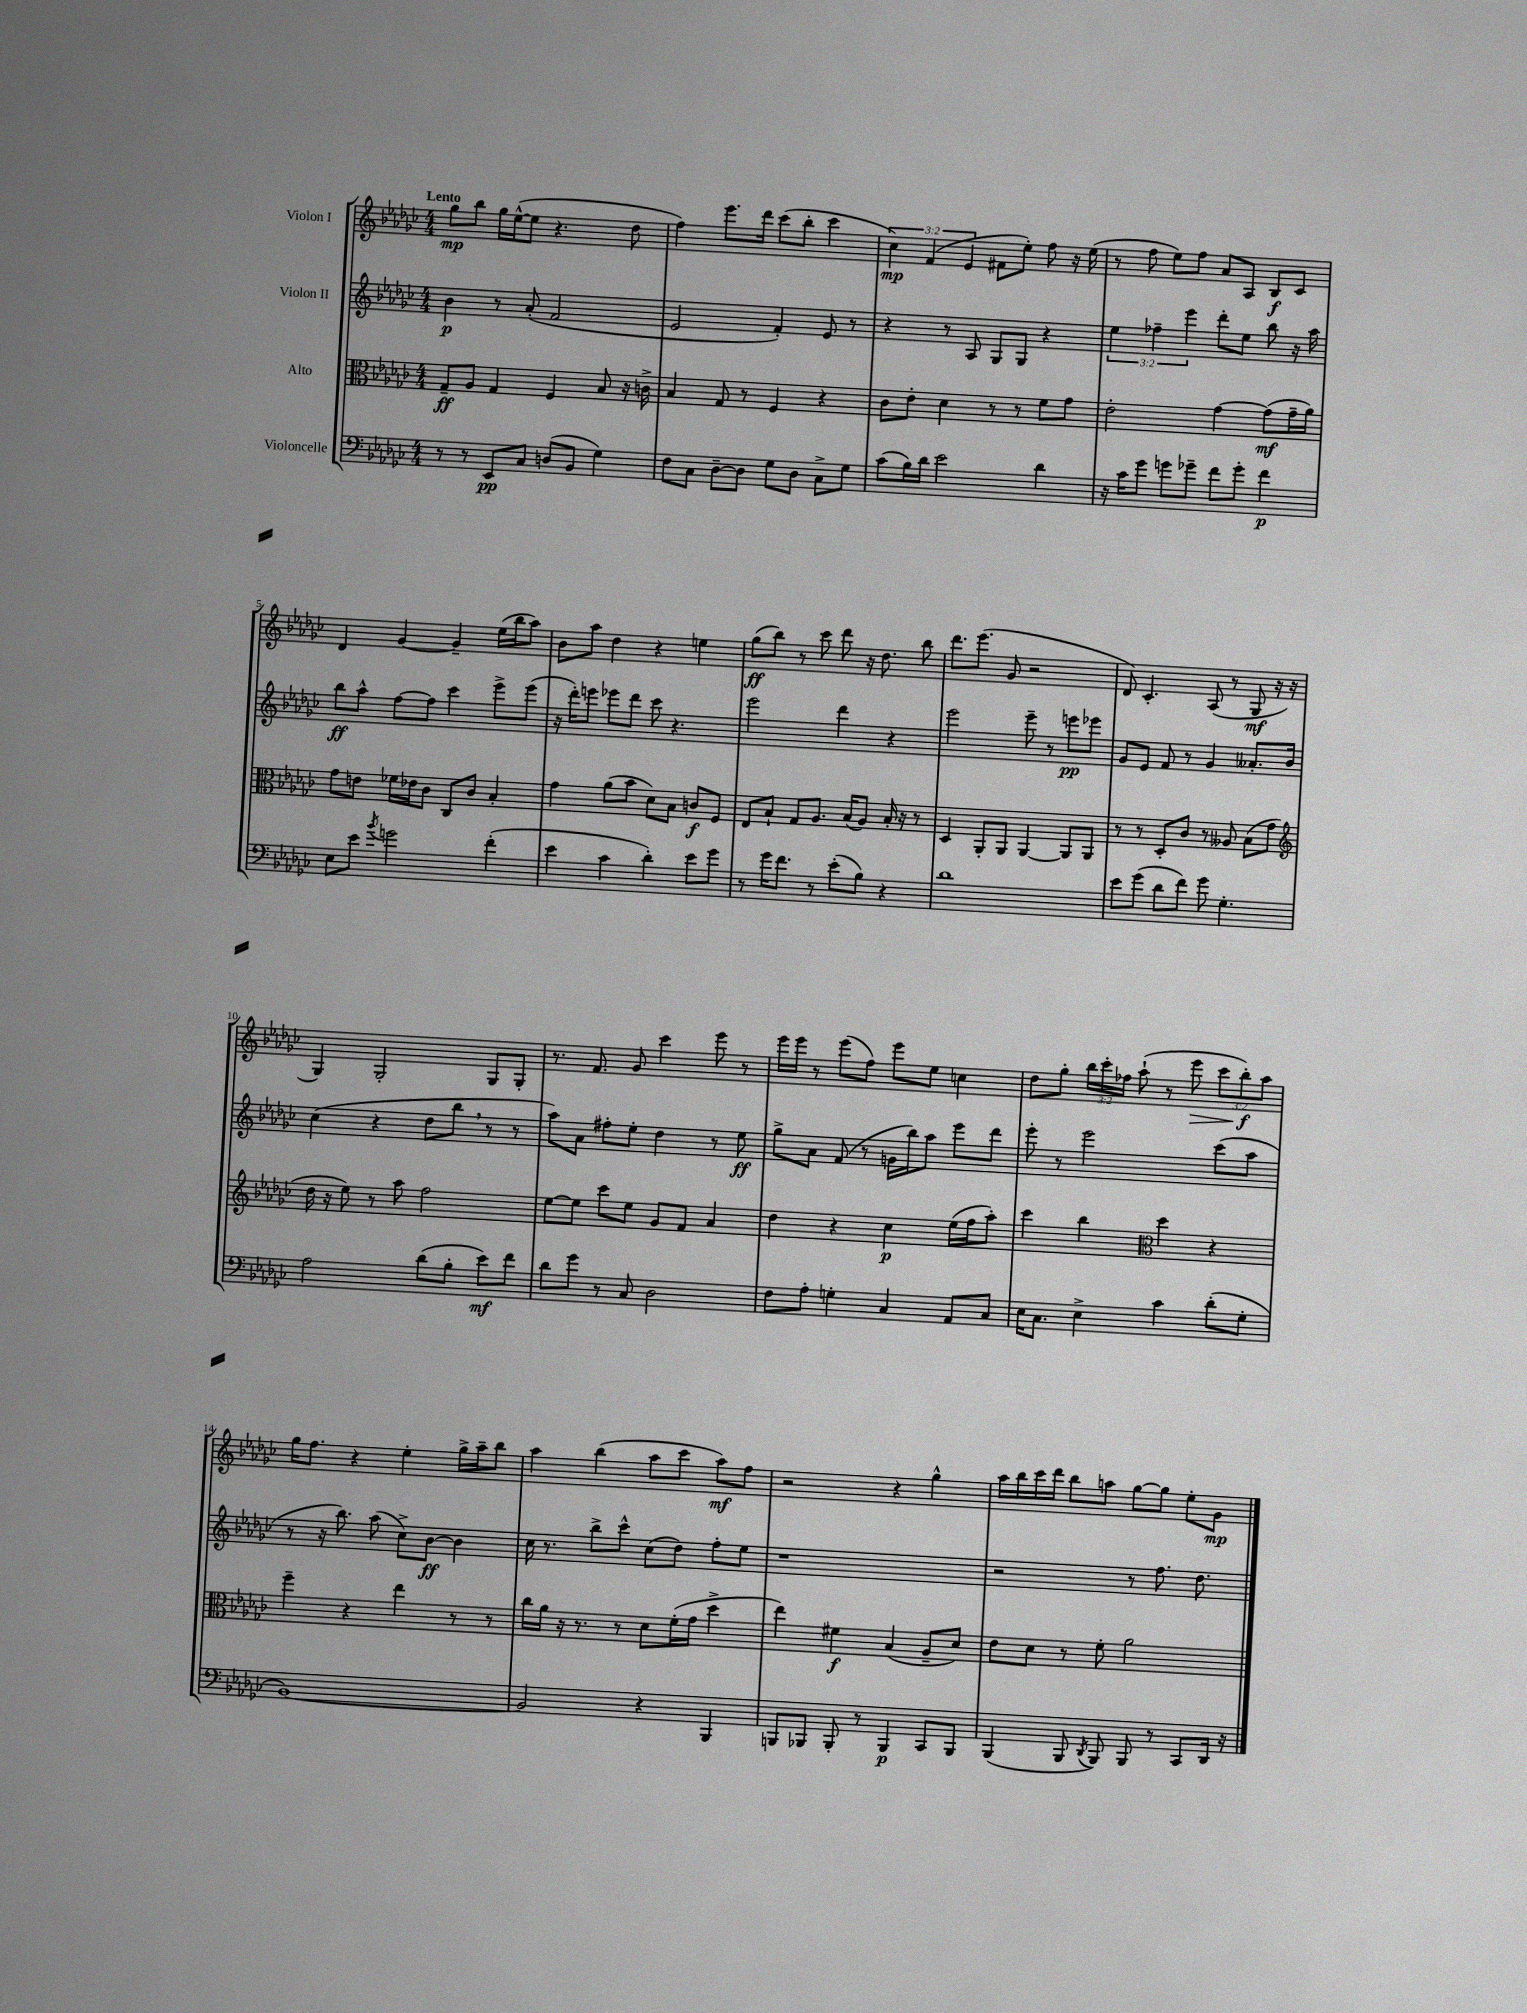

**kern	**dynam	**kern	**dynam	**kern	**dynam	**kern	**dynam
*part4	*part4	*part3	*part3	*part2	*part2	*part1	*part1
*staff4	*staff4	*staff3	*staff3	*staff2	*staff2	*staff1	*staff1
*I"Violoncelle	*	*I"Alto	*	*I"Violon II	*	*I"Violon I	*
*clefF4	*	*clefC3	*	*clefG2	*	*clefG2	*
*k[b-e-a-d-g-c-]	*	*k[b-e-a-d-g-c-]	*	*k[b-e-a-d-g-c-]	*	*k[b-e-a-d-g-c-]	*
*M4/4	*	*M4/4	*	*M4/4	*	*M4/4	*
=1	=1	=1	=1	=1	=1	=1	=1
!	!	!	!	!	!	!LO:TX:a:B:t=Lento	!
8r	.	8G-~/L	ff	4b-\	p	8gg-\L	mp
8r	.	8A-/J	.	.	.	8bb-\J	.
8EE-/L	pp	4G-/	.	8r	.	16gg-\LL	.
.	.	.	.	.	.	([16ee-^^\J	.
8C-/J	.	.	.	(8a-'/	.	8ee-\J]	.
(8Dn/L	.	4F/	.	2f/	.	4.r	.
8BB-/J	.	.	.	.	.	.	.
4G-\)	.	8B-/	.	.	.	.	.
.	.	16r	.	.	.	8dd-\	.
.	.	16cn^\	.	.	.	.	.
=2	=2	=2	=2	=2	=2	=2	=2
8F\L	.	4B-/	.	2e-/	.	4ff\)	.
8C-\J	.	.	.	.	.	.	.
[8D-~\L	.	8G-/	.	.	.	8.eee-\L	.
8D-\J]	.	8r	.	.	.	.	.
.	.	.	.	.	.	16ddd-\Jk	.
8G-\L	.	4F/	.	4f'/)	.	(8ccc-\L	.
8D-\J	.	.	.	.	.	8bb-'\J	.
8C-^\L	.	4r	.	8e-/	.	4ccc-\	.
8G-\J	.	.	.	8r	.	.	.
=3	=3	=3	=3	=3	=3	=3	=3
(8c-\L	.	8c-\L	.	4r	.	6cc-\)	mp
16B-\L)	.	8e-'\J	.	.	.	.	.
.	.	.	.	.	.	(6f/	.
16d-\JJ	.	.	.	.	.	.	.
2e-\	.	4d-\	.	8r	.	.	.
.	.	.	.	.	.	6e-/	.
.	.	.	.	8A-/	.	.	.
.	.	8r	.	8G-/L	.	8f#X\L	.
.	.	8r	.	8G-/J	.	8ee-'\J)	.
4d-\	.	8f\L	.	4r	.	8ff\	.
.	.	8g-\J	.	.	.	16r	.
.	.	.	.	.	.	(16ee-\	.
=4	=4	=4	=4	=4	=4	=4	=4
16r	.	2e-'\	.	6ee-\	.	8r	.
16c-\KL	.	.	.	.	.	.	.
8g-\J	.	.	.	.	.	8ff\	.
.	.	.	.	6ff-X~\	.	.	.
8gn\L	.	.	.	.	.	8ee-\L)	.
.	.	.	.	6eee-\	.	.	.
8g-X~\J	.	.	.	.	.	8ff\J	.
8f\L	.	[4g-\	.	8ddd-'\L	.	8a-/L	.
8g-'\J	.	.	.	8ee-\J	.	8A-/J	.
4f\	p	(8g-\L]	mf	8bb-\	.	8B-/L	f
.	.	16g-~\L	.	16r	.	8c-/J	.
.	.	16a-\JJ)	.	16aa-\	.	.	.
!!LO:LB:g=z
=5	=5	=5	=5	=5	=5	=5	=5
8E-\L	.	8g-\L	.	8bb-\L	ff	4d-/	.
8e-\J	.	8en\J	.	8aa-^^\J	.	.	.
8qb-/	.	.	.	.	.	.	.
2gn\	.	16f-X\LL	.	[8ff\L	.	[4g-/	.
.	.	16e-X\J	.	.	.	.	.
.	.	8c-\J	.	8ff\J]	.	.	.
.	.	8C-/L	.	4ccc-\	.	4g-~/]	.
.	.	8c-/J	.	.	.	.	.
(4f'\	.	4B-'/	.	8eee-^\L	.	(16ee-\LL	.
.	.	.	.	.	.	16bb-\J	.
.	.	.	.	(8eee-\J	.	8aa-\J)	.
=6	=6	=6	=6	=6	=6	=6	=6
4e-\	.	4g-\	.	16r	.	8b-\L	.
.	.	.	.	16ddd-'\KL)	.	.	.
.	.	.	.	8eeen\J	.	8aa-\J	.
4c-\	.	(8a-\L	.	8eee-X\L	.	4dd-\	.
.	.	8b-\J	.	8ddd-\J	.	.	.
4d-'\)	.	8d-\L)	.	8ccc-\	.	4r	.
.	.	8B-\J	.	4.r	.	.	.
8e-\L	.	8cn/L	f	.	.	4een\	.
8g-\J	.	8F/J	.	.	.	.	.
=7	=7	=7	=7	=7	=7	=7	=7
8r	.	8E-/L	.	2eee-\	.	(8gg-\L	ff
16g-\KL	.	8B-`/J	.	.	.	8bb-\J)	.
8.f\J	.	.	.	.	.	.	.
.	.	8G-/L	.	.	.	8r	.
8r	.	8.A-/J	.	.	.	8ccc-\	.
(8e-'\L	.	.	.	4ddd-\	.	8ddd-\	.
.	.	(16B-/KL	.	.	.	.	.
8B-\J)	.	8A-/J)	.	.	.	16r	.
.	.	.	.	.	.	8.dd-\	.
4r	.	16B-'/	.	4r	.	.	.
.	.	16r	.	.	.	.	.
.	.	8r	.	.	.	8bb-\	.
=8	=8	=8	=8	=8	=8	=8	=8
1d-	.	4D-/	.	2eee-\	.	8.ddd-\L	.
.	.	.	.	.	.	(8.eee-\J	.
.	.	8AA-'/L	.	.	.	.	.
.	.	8AA-/J	.	.	.	8g-/	.
.	.	[4AA-/	.	8eee-~\	.	2r	.
.	.	.	.	8r	.	.	.
.	.	8AA-/L]	.	8eeen\L	pp	.	.
.	.	8AA-/J	.	8eee-X\J	.	.	.
=9	=9	=9	=9	=9	=9	=9	=9
8e-\L	.	8r	.	8g-/L	.	8d-/)	.
(8g-\J	.	8r	.	8e-/J	.	4.c-'/	.
8d-\L	.	8D-'/L	.	8f/	.	.	.
8f\J)	.	8c-/J	.	8r	.	.	.
8g-\	.	8r	.	4g-/	.	(8A-/	.
4.G-'\	.	8A--X/	.	.	.	8r	.
.	.	(8B-\L	.	8.a--X'/L	.	8G-/	mf
.	.	8g-\J	.	.	.	16r	.
.	.	.	.	16b-/Jk	.	16r	.
!!LO:LB:g=z
=10	=10	=10	=10	=10	=10	=10	=10
*	*	*clefG2	*	*	*	*	*
2A-\	.	16dd-\	.	(4cc-\	.	4G-/)	.
.	.	16r	.	.	.	.	.
.	.	8ee-\)	.	.	.	.	.
.	.	8r	.	4r	.	2G-'/	.
.	.	8aa-\	.	.	.	.	.
(8d-\L	.	2ff\	.	8dd-\L	.	.	.
8B-'\J	.	.	.	8bb-,\J	.	.	.
8e-\L)	mf	.	.	8r	.	8G-/L	.
8f\J	.	.	.	8r	.	8G-'/J	.
=11	=11	=11	=11	=11	=11	=11	=11
8d-\L	.	[8ee-\L	.	8aa-\L)	.	8.r	.
8g-\J	.	8ee-\J]	.	8a-\J	.	.	.
.	.	.	.	.	.	8.f/	.
8r	.	8ccc-\L	.	8ff#X'\L	.	.	.
8C-/	.	8ee-\J	.	8ee-'\J	.	8g-/	.
2D-\	.	8g-/L	.	4dd-\	.	4ccc-\	.
.	.	8f/J	.	.	.	.	.
.	.	4a-/	.	8r	.	8eee-\	.
.	.	.	.	8ee-\	ff	8r	.
=12	=12	=12	=12	=12	=12	=12	=12
8F\L	.	4dd-\	.	8gg-^\L	.	16eee-\LL	.
.	.	.	.	.	.	16eee-\JJ	.
8A-'\J	.	.	.	8a-\J	.	8r	.
4Gn'\	.	4r	.	(8f/	.	(8eee-\L	.
.	.	.	.	8r	.	8ff\J)	.
4C-/	.	4cc-\	p	16gn\LL	.	8eee-\L	.
.	.	.	.	16bb-\J)	.	.	.
.	.	.	.	8aa-\J	.	8ee-\J	.
8AA-/L	.	(16ee-\LL	.	8eee-\L	.	4ccn\	.
.	.	16ff\J	.	.	.	.	.
8C-/J	.	8aa-'\J)	.	8ddd-\J	.	.	.
=13	=13	=13	=13	=13	=13	=13	=13
16E-\KL	.	4ccc-\	.	8eee-'\	.	8dd-\L	.
8.C-\J	.	.	.	.	.	.	.
.	.	.	.	8r	.	8gg-'\J	.
4E-^\	.	4bb-\	.	2eee-\	.	24bb-\LL	.
.	.	.	.	.	.	24ccc-'\	.
.	.	.	.	.	.	24ff-X\JJ	.
.	.	.	.	.	.	(8aa-`\	.
*	*	*clefC3	*	*	*	*	*
4c-\	.	4dd-\	.	.	.	8r	.
!	!	!	!	!	!	!	!LO:HP:b
.	.	.	.	.	.	8eee-\	>
(8d-'\L	.	4r	.	(8ccc-\L	.	12ccc-\L	.
.	.	.	.	.	.	12bb-'\)	f
8G-'\J	.	.	.	8aa-\J	.	.	.
.	.	.	.	.	.	12aa-\J	]
!!LO:LB:g=z
=14	=14	=14	=14	=14	=14	=14	=14
[1BB-)	.	4ff~\	.	8r	.	16gg-\KL	.
.	.	.	.	.	.	8.ff\J	.
.	.	.	.	16r	.	.	.
.	.	.	.	8.bb-\)	.	.	.
.	.	4r	.	.	.	4r	.
.	.	.	.	(8aa-\	.	.	.
.	.	4ee-\	.	8cc-^\L)	.	4ee-'\	.
.	.	.	.	[8b-\J	ff	.	.
.	.	8r	.	4b-\]	.	16gg-^\LL	.
.	.	.	.	.	.	16aa-~\J	.
.	.	8r	.	.	.	8bb-\J	.
=15	=15	=15	=15	=15	=15	=15	=15
2BB-/]	.	16cc-\LL	.	16cc-\	.	4aa-\	.
.	.	16a-\JJ	.	8.r	.	.	.
.	.	16r	.	.	.	.	.
.	.	8.r	.	.	.	.	.
.	.	.	.	8bb-^\L	.	(4bb-\	.
.	.	8r	.	8ccc-^^\J	.	.	.
4r	.	8d-\L	.	(8cc-\L	.	8aa-\L	.
.	.	(16f'\L	.	8dd-\J)	.	8ccc-\J	.
.	.	16g-\JJ	.	.	.	.	.
4BBB-/	.	4dd-^\	.	8ff'\L	.	8aa-\L)	mf
.	.	.	.	8ee-\J	.	8ff\J	.
=16	=16	=16	=16	=16	=16	=16	=16
8BBBn/L	.	4ee-\)	.	1r	.	2r	.
8BBB-X/J	.	.	.	.	.	.	.
8BBB-'/	.	4f#X\	f	.	.	.	.
8r	.	.	.	.	.	.	.
4BBB-/	p	(4B-/	.	.	.	4r	.
8CC-/L	.	8A-~/L	.	.	.	4gg-^^\	.
8BBB-/J	.	8d-/J)	.	.	.	.	.
=17	=17	=17	=17	=17	=17	=17	=17
(4BBB-/	.	8e-\L	.	2r	.	16aa-\LL	.
.	.	.	.	.	.	16bb-\	.
.	.	8d-\J	.	.	.	16ccc-\	.
.	.	.	.	.	.	16ddd-\JJ	.
8BBB-/	.	8r	.	.	.	8bb-\L	.
8qDD-/	.	.	.	.	.	.	.
8BBB-/)	.	8f'\	.	.	.	8aan\J	.
8BBB-/	.	2a-\	.	8r	.	[8gg-\L	.
8r	.	.	.	8.ff\	.	8gg-\J]	.
8CC-/L	.	.	.	.	.	8ee-'\L	.
.	.	.	.	8.dd-\	.	.	.
16DD-/Jk	.	.	.	.	.	8g-\J	mp
16r	.	.	.	.	.	.	.
==	==	==	==	==	==	==	==
*-	*-	*-	*-	*-	*-	*-	*-
